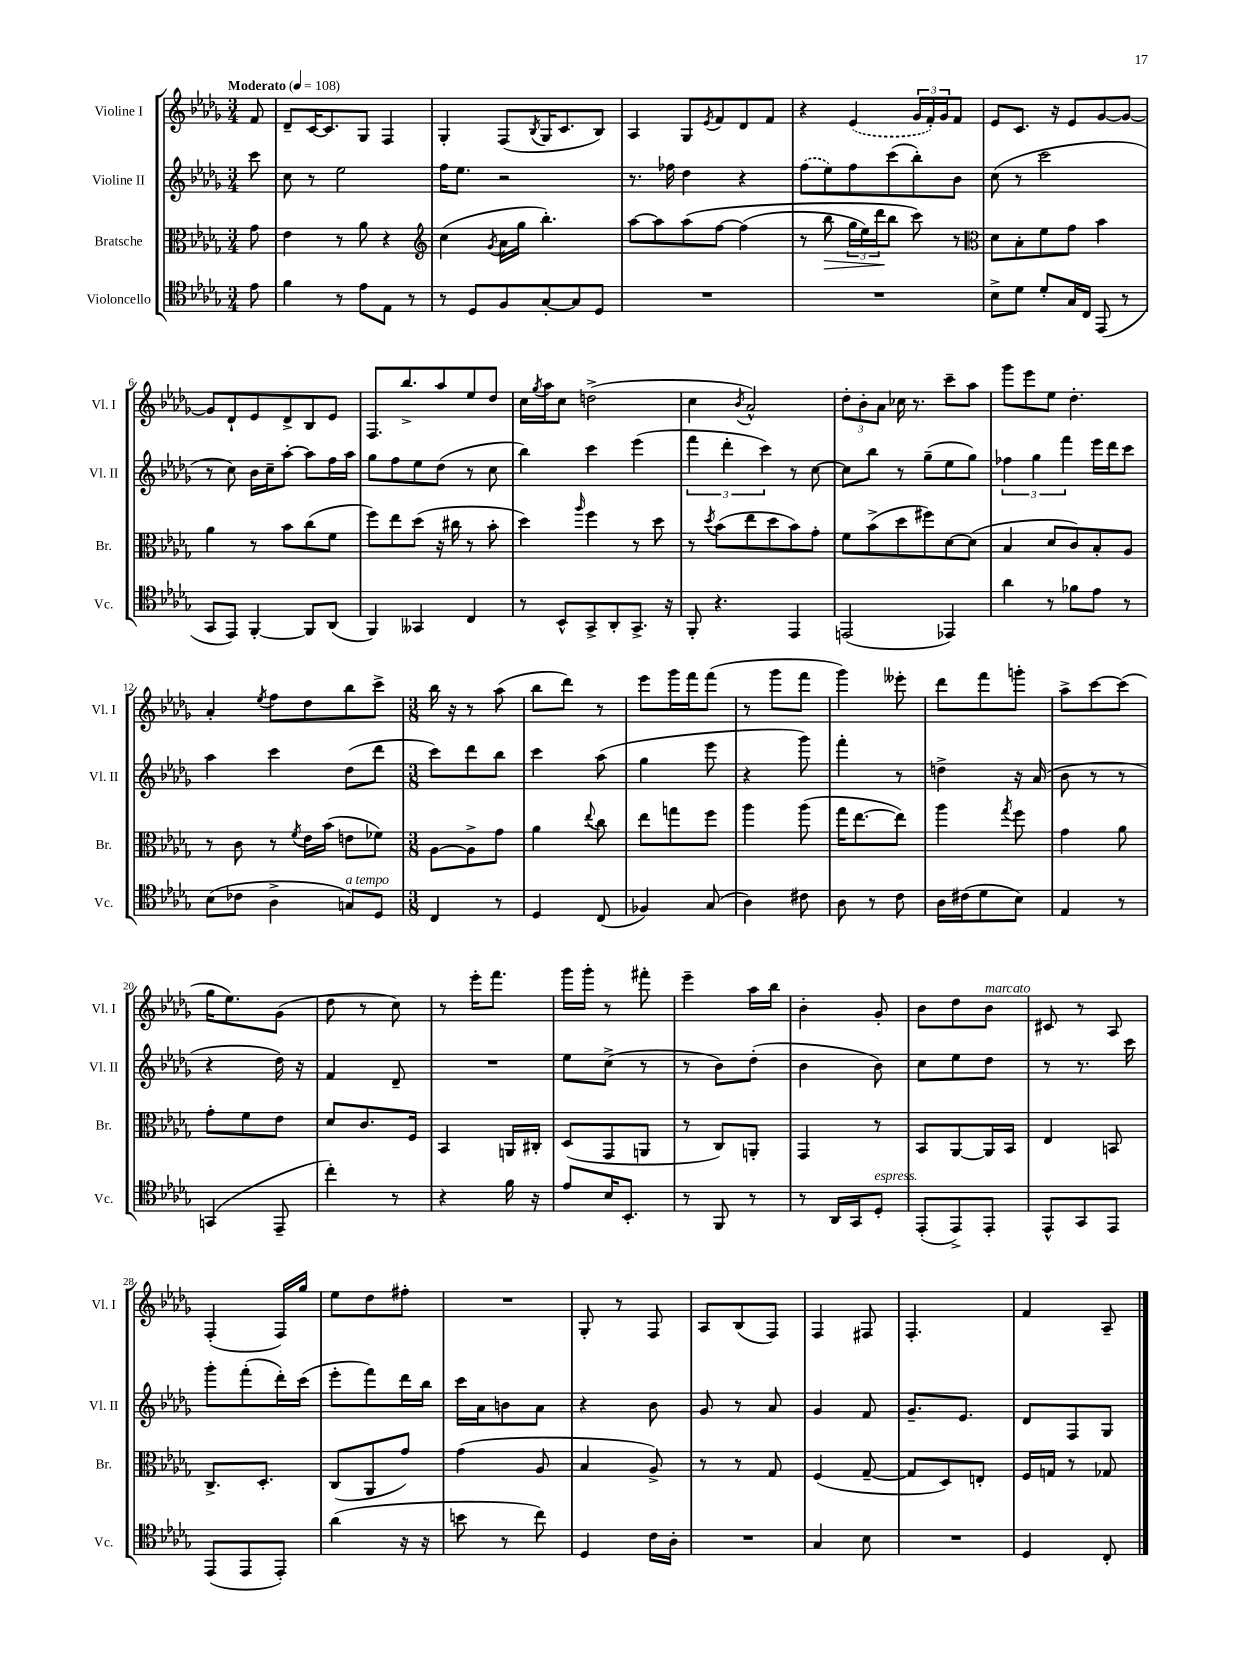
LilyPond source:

<<
\new StaffGroup <<
\new Staff = "s0" \with { instrumentName = "Violine I" shortInstrumentName = "Vl. I" } {
    \clef treble \key des \major \numericTimeSignature \time 3/4 \partial 8 \tempo "Moderato" 4 = 108
    f'8 |
    des'8-- c'16~ c'8. ges8 f4 |
    ges4-. f8( \acciaccatura { bes8 } ges16 c'8. bes8) |
    aes4 ges8 \acciaccatura { ees'8 } f'8 des'8 f'8 |
    r4 \once \slurDashed ees'4( \tuplet 3/2 { ges'16 f'16-.) ges'16 } f'8 |
    ees'8 c'8. r16 ees'8 ges'8~ ges'8~ |
    ges'8 des'8-! ees'8 des'8-> bes8 ees'8 |
    f8. bes''8.-> aes''8 ees''8 des''8 |
    c''16 \acciaccatura { ges''8 } aes''16 c''8 d''2->( |
    c''4 \acciaccatura { bes'8 } aes'2-^) |
    \tuplet 3/2 { des''8-. bes'8-. aes'8 } ces''16 r8. c'''8-- aes''8 |
    ges'''8 ees'''8 ees''8 des''4.-. |
    aes'4-. \acciaccatura { ees''8 } f''8 des''8 bes''8 c'''8-> |
    \numericTimeSignature \time 3/8 bes''16 r16 r8 aes''8( |
    bes''8 des'''8) r8 |
    ees'''8 ges'''16 f'''16 f'''8( |
    r8 ges'''8 f'''8 |
    ges'''4) eeses'''8-. |
    des'''8 f'''8 g'''8-. |
    aes''8-> c'''8~ c'''8( |
    ges''16 ees''8.) ges'8( |
    des''8 r8 c''8) |
    r8 ees'''16-. f'''8. |
    ges'''16 ges'''16-. r8 fis'''8-. |
    ees'''4-- aes''16 bes''16 |
    bes'4-. ges'8-. |
    bes'8 des''8 bes'8^\markup { \italic "marcato" } |
    cis'8 r8 aes8 |
    f4-.( f16) ges''16 |
    ees''8 des''8 fis''8-. |
    R4. |
    ges8-. r8 f8 |
    aes8 bes8( f8) |
    f4 fis8 |
    f4.-. |
    f'4 aes8-- \bar "|." |
}
\new Staff = "s1" \with { instrumentName = "Violine II" shortInstrumentName = "Vl. II" } {
    \clef treble \key des \major \numericTimeSignature \time 3/4 \partial 8
    c'''8 |
    c''8 r8 ees''2 |
    f''16 ees''8. r2 |
    r8. fes''16 des''4 r4 |
    \once \slurDashed f''8( ees''8) f''8 c'''8( bes''8-.) bes'8 |
    c''8( r8 c'''2 |
    r8 c''8) bes'16 c''16-- aes''8~-. aes''8 f''16 aes''16 |
    ges''8 f''8 ees''8 des''8( r8 c''8 |
    bes''4) c'''4 ees'''4( |
    \tuplet 3/2 { f'''4 des'''4-. c'''4) } r8 c''8~ |
    c''8 bes''8 r8 ges''8--( ees''8 ges''8) |
    \tuplet 3/2 { fes''4 ges''4 f'''4 } ees'''16 des'''16 c'''8 |
    aes''4 c'''4 des''8( des'''8 |
    \numericTimeSignature \time 3/8 c'''8) des'''8 bes''8 |
    c'''4 aes''8( |
    ges''4 ees'''8 |
    r4 ges'''8) |
    f'''4-. r8 |
    d''4-> r16 aes'16( |
    bes'8 r8 r8 |
    r4 des''16) r16 |
    f'4 des'8-- |
    R4. |
    ees''8 c''8->( r8 |
    r8 bes'8) des''8-.( |
    bes'4 bes'8) |
    c''8 ees''8 des''8 |
    r8 r8. c'''16 |
    ges'''8-. f'''8-.( des'''16-.) c'''16( |
    ees'''8-. f'''8) des'''16 bes''16 |
    c'''16 aes'16 b'8 aes'8 |
    r4 bes'8 |
    ges'8 r8 aes'8 |
    ges'4 f'8 |
    ges'8.-- ees'8. |
    des'8 f8 ges8 \bar "|." |
}
\new Staff = "s2" \with { instrumentName = "Bratsche" shortInstrumentName = "Br." } {
    \clef alto \key des \major \numericTimeSignature \time 3/4 \partial 8
    ges'8 |
    ees'4 r8 aes'8 r4 |
    \clef treble c''4( \acciaccatura { ges'8 } aes'16 ges''16 bes''4.-.) |
    aes''8~ aes''8 aes''8\( f''8~ f''4( |
    r8 bes''8\> \tuplet 3/2 { ges''16 ees''16) des'''16\! } bes''8 c'''8\) r8 |
    \clef alto des'8 bes8-. f'8 ges'8 bes'4 |
    aes'4 r8 bes'8 c''8( f'8 |
    f''8) ees''8 des''8( r16 cis''16 r8 bes'8-. |
    des''4) \grace { aes''16 } f''4 r8 des''8 |
    r8 \acciaccatura { des''8 } bes'8( ees''8 des''8 bes'8) ges'8-. |
    f'8 bes'8->( des''8 fis''8) des'8~ des'8( |
    bes4 des'8 c'8) bes8-. aes8 |
    r8 c'8 r8 \acciaccatura { f'8 } ees'16 bes'16( e'8 fes'8) |
    \numericTimeSignature \time 3/8 aes8~ aes8-> ges'8 |
    aes'4 \appoggiatura { ees''8 } c''8 |
    ees''8 g''8 f''8 |
    aes''4 aes''8( |
    ges''16 ees''8.~ ees''8) |
    aes''4 \acciaccatura { ges''8 } f''8 |
    ges'4 aes'8 |
    ges'8-. f'8 ees'8 |
    des'8 c'8. f16 |
    bes,4 a,16 cis16-. |
    des8( ges,8 a,8 |
    r8 c8) a,8-. |
    ges,4 r8 |
    bes,8 aes,8~ aes,16 bes,16 |
    ees4 b,8 |
    c8.-> des8.-. |
    c8( aes,8 ges'8) |
    ges'4( aes8 |
    bes4 aes8->) |
    r8 r8 ges8 |
    f4( ges8~-- |
    ges8 des8) e8-. |
    f16 g16 r8 ges8 \bar "|." |
}
\new Staff = "s3" \with { instrumentName = "Violoncello" shortInstrumentName = "Vc." } {
    \clef tenor \key des \major \numericTimeSignature \time 3/4 \partial 8
    ees'8 |
    f'4 r8 ees'8 ees8 r8 |
    r8 des8 f8 ges8~-. ges8 des8 |
    R2. |
    R2. |
    bes8-> des'8 des'8-. ges16 c16 ees,8( r8 |
    ges,8 ees,8) f,4~-. f,8 aes,8( |
    f,4) geses,4 c4 |
    r8 bes,8-^ ges,8-> aes,8-. ges,8.-> r16 |
    f,8-. r4. ees,4 |
    e,2( ees,4) |
    aes'4 r8 fes'8 ees'8 r8 |
    bes8( ces'8 aes4-> g8^\markup { \italic "a tempo" }) des8 |
    \numericTimeSignature \time 3/8 c4 r8 |
    des4 c8( |
    fes4) ges8( |
    aes4) cis'8 |
    aes8 r8 c'8 |
    aes16 cis'16( des'8 bes8) |
    ees4 r8 |
    g,4( ees,8-- |
    c''4-.) r8 |
    r4 f'16 r16 |
    ees'8 bes16 bes,8.-. |
    r8 f,8 r8 |
    r8 aes,16 ges,16 des8-.^\markup { \italic "espress." } |
    ees,8-.( ees,8->) ees,8-. |
    ees,8-^ ges,8 ees,8 |
    ees,8( ees,8 ees,8-.) |
    aes'4( r16 r16 |
    b'8 r8 c''8) |
    des4 c'16 aes16-. |
    R4. |
    ges4 bes8 |
    R4. |
    des4 c8-. \bar "|." |
}
>>
>>
